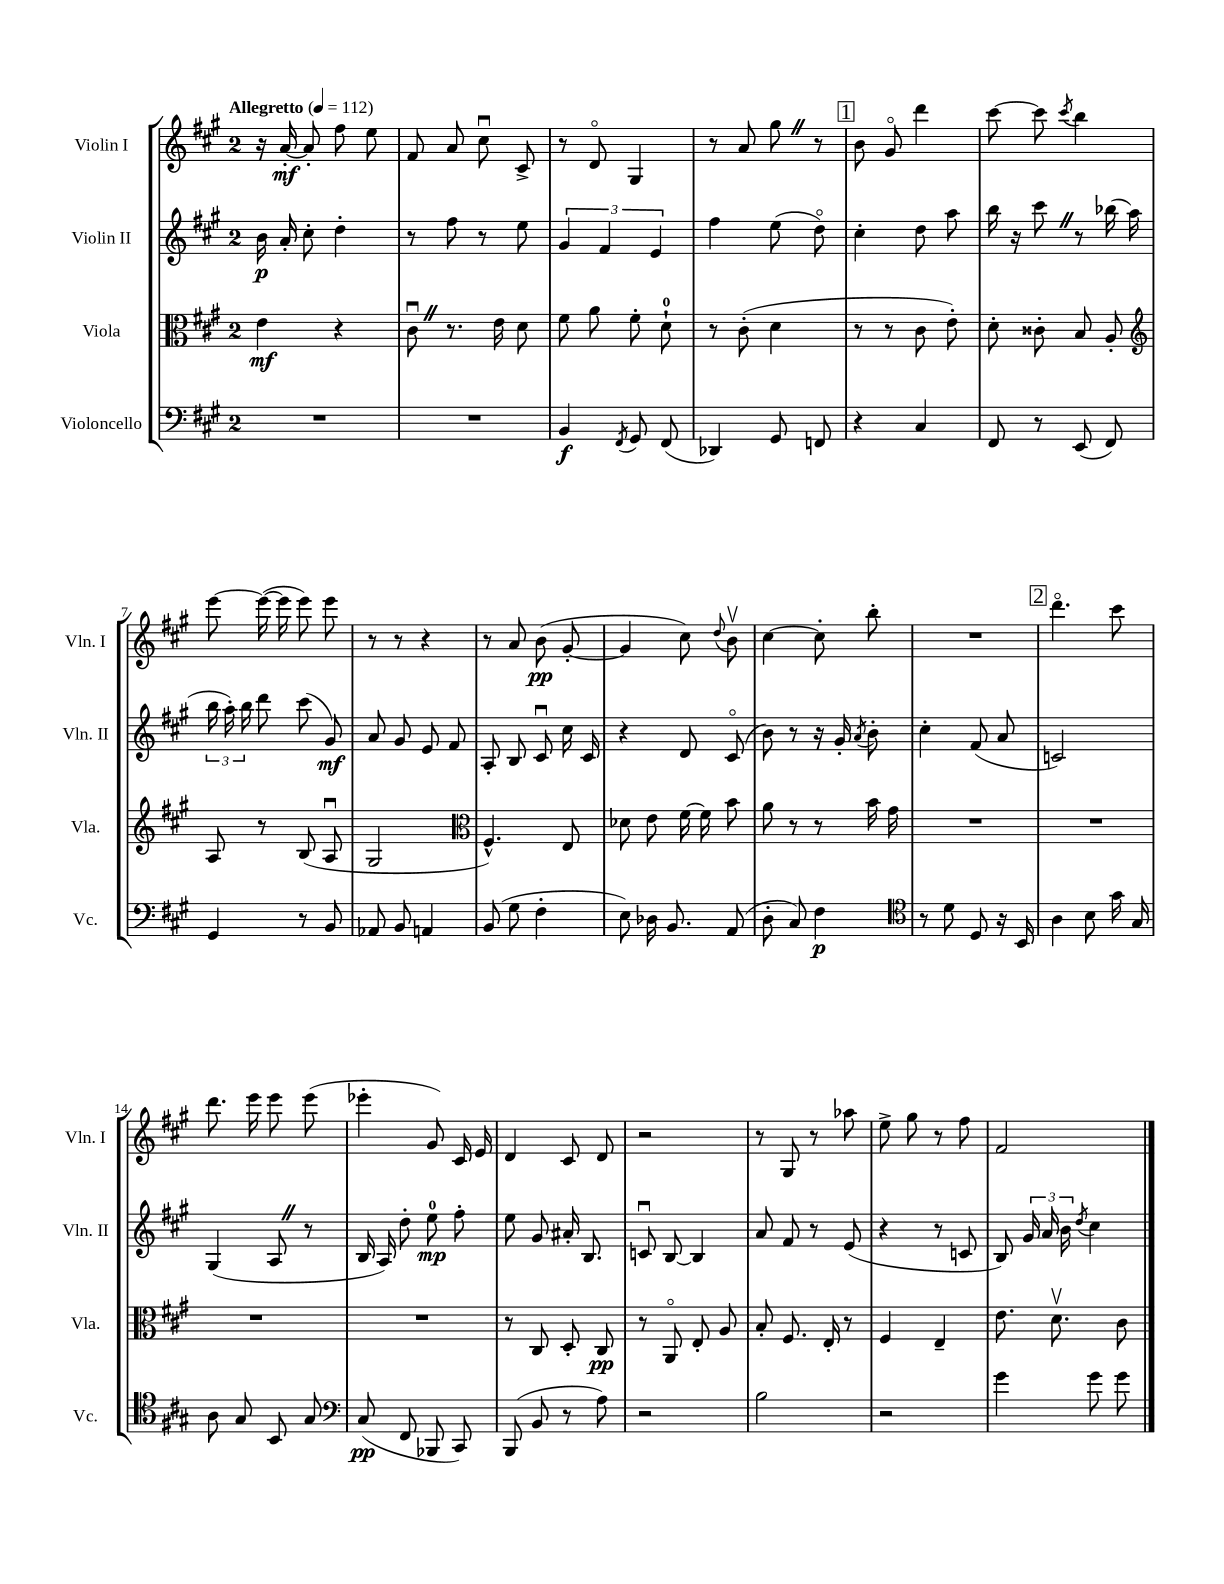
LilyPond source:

<<
\new StaffGroup <<
\new Staff = "s0" \with { instrumentName = "Violin I" shortInstrumentName = "Vln. I" } {
    \clef treble \key a \major \once \override Staff.TimeSignature.style = #'single-digit \time 2/4 \tempo "Allegretto" 4 = 112
    \autoBeamOff r16 a'16~-.\mf a'8-. fis''8 e''8 |
    fis'8 a'8 cis''8\downbow cis'8-> |
    r8 d'8\flageolet gis4 |
    r8 a'8 gis''8 \once \override BreathingSign.text = \markup { \musicglyph "scripts.caesura.straight" } \breathe r8 |
    \mark \markup { \box "1" } b'8 gis'8\flageolet d'''4 |
    cis'''8~ cis'''8 \acciaccatura { cis'''8 } b''4 |
    e'''8~ e'''16~( e'''16 e'''8) e'''8 |
    r8 r8 r4 |
    r8 a'8 b'8\pp( gis'8~-. |
    gis'4 cis''8) \appoggiatura { d''8 } b'8\upbow |
    cis''4~ cis''8-. b''8-. |
    R2 |
    \mark \markup { \box "2" } d'''4.\flageolet cis'''8 |
    d'''8. e'''16 e'''8 e'''8( |
    ees'''4-. gis'8) cis'16 e'16 |
    d'4 cis'8 d'8 |
    r2 |
    r8 gis8 r8 aes''8 |
    e''8-> gis''8 r8 fis''8 |
    fis'2 \bar "|." |
}
\new Staff = "s1" \with { instrumentName = "Violin II" shortInstrumentName = "Vln. II" } {
    \clef treble \key a \major \once \override Staff.TimeSignature.style = #'single-digit \time 2/4
    \autoBeamOff b'16\p a'16-. cis''8-. d''4-. |
    r8 fis''8 r8 e''8 |
    \tuplet 3/2 { gis'4 fis'4 e'4 } |
    fis''4 e''8( d''8\flageolet) |
    \mark \markup { \box "1" } cis''4-. d''8 a''8 |
    b''16 r16 cis'''8 \once \override BreathingSign.text = \markup { \musicglyph "scripts.caesura.straight" } \breathe r8 bes''16( a''16 |
    \tuplet 3/2 { b''16 a''16-.) b''16 } d'''8 cis'''8( gis'8\mf) |
    a'8 gis'8 e'8 fis'8 |
    a8-. b8 cis'8\downbow cis''16 cis'16 |
    r4 d'8 cis'8\flageolet( |
    b'8) r8 r16 gis'16-. \acciaccatura { a'8 } b'8-. |
    cis''4-. fis'8( a'8 |
    \mark \markup { \box "2" } c'2) |
    gis4( a8 \once \override BreathingSign.text = \markup { \musicglyph "scripts.caesura.straight" } \breathe r8 |
    b16 a16) d''8-. e''8-0\mp fis''8-. |
    e''8 gis'8 ais'16-. b8. |
    c'8\downbow b8~ b4 |
    a'8 fis'8 r8 e'8( |
    r4 r8 c'8 |
    b8) \tuplet 3/2 { gis'16 a'16 b'16 } \acciaccatura { d''8 } cis''4 \bar "|." |
}
\new Staff = "s2" \with { instrumentName = "Viola" shortInstrumentName = "Vla." } {
    \clef alto \key a \major \once \override Staff.TimeSignature.style = #'single-digit \time 2/4
    \autoBeamOff e'4\mf r4 |
    cis'8\downbow \once \override BreathingSign.text = \markup { \musicglyph "scripts.caesura.straight" } \breathe r8. e'16 d'8 |
    fis'8 a'8 fis'8-. d'8-0-! |
    r8 cis'8-.( d'4 |
    \mark \markup { \box "1" } r8 r8 cis'8 e'8-.) |
    d'8-. cisis'8-. b8 a8-. |
    \clef treble a8 r8 b8( a8\downbow |
    gis2 |
    \clef alto fis4.-^) e8 |
    des'8 e'8 fis'16~ fis'16 b'8 |
    a'8 r8 r8 b'16 gis'16 |
    R2 |
    \mark \markup { \box "2" } R2 |
    R2 |
    R2 |
    r8 cis8 d8-. cis8\pp |
    r8 a,8\flageolet e8-. a8 |
    b8-. fis8. e16-. r8 |
    fis4 e4-- |
    e'8. d'8.\upbow cis'8 \bar "|." |
}
\new Staff = "s3" \with { instrumentName = "Violoncello" shortInstrumentName = "Vc." } {
    \clef bass \key a \major \once \override Staff.TimeSignature.style = #'single-digit \time 2/4
    \autoBeamOff R2 |
    R2 |
    b,4\f \acciaccatura { fis,8 } gis,8 fis,8( |
    des,4) gis,8 f,8 |
    \mark \markup { \box "1" } r4 cis4 |
    fis,8 r8 e,8( fis,8) |
    gis,4 r8 b,8 |
    aes,8 b,8 a,4 |
    b,8( gis8 fis4-. |
    e8) des16 b,8. a,8( |
    d8-. cis8) fis4\p |
    \clef tenor r8 d'8 d8 r16 b,16 |
    \mark \markup { \box "2" } a4 b8 gis'16 gis16 |
    a8 gis8 b,8 gis8 |
    \clef bass cis8\pp( fis,8 bes,,8 cis,8) |
    b,,8( b,8 r8 a8) |
    r2 |
    b2 |
    r2 |
    gis'4 gis'8 gis'8 \bar "|." |
}
>>
>>
